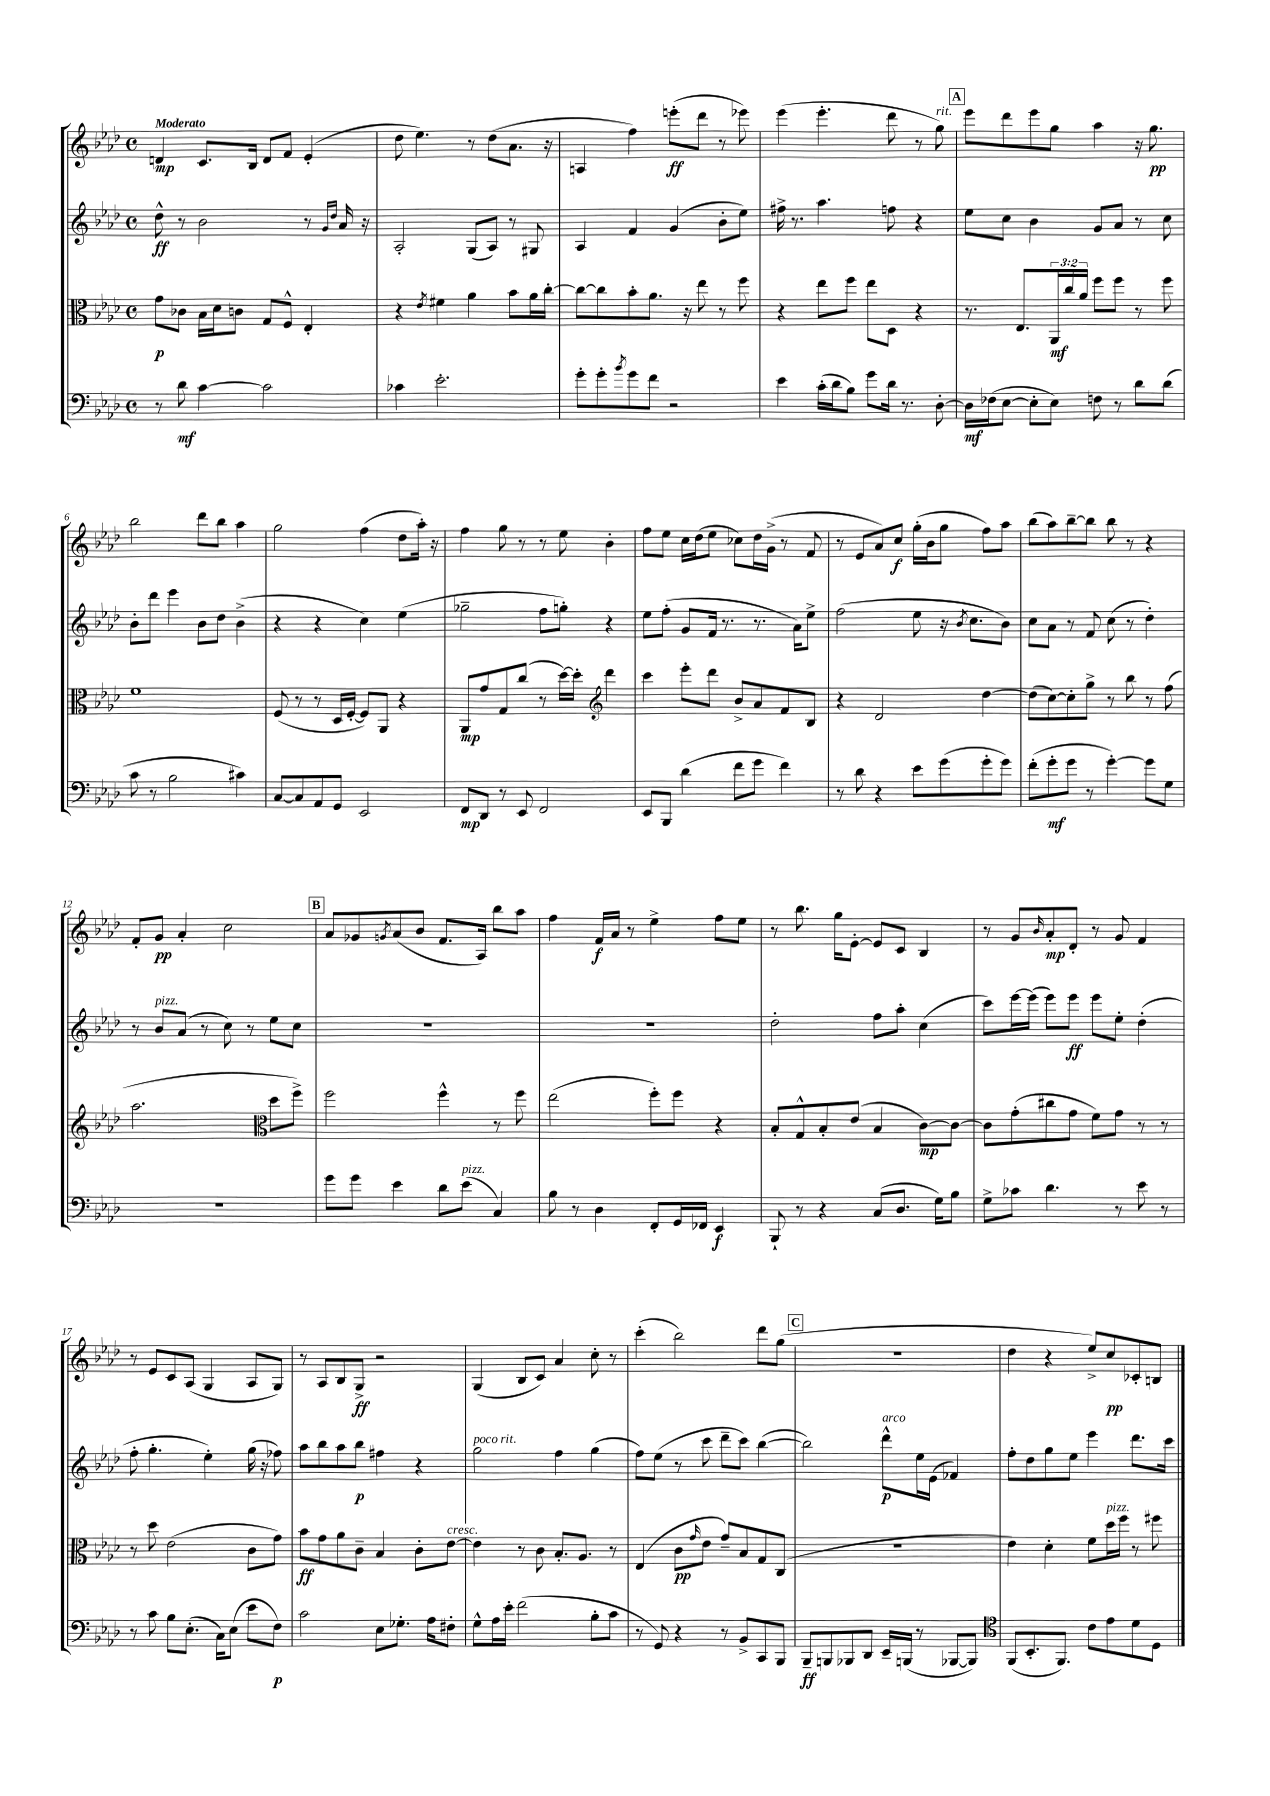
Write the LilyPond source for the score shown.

<<
\new StaffGroup <<
\new Staff = "s0" {
    \clef treble \key aes \major \defaultTimeSignature \time 4/4 \tempo "Moderato"
    d'4\mp c'8. bes16 d'8 f'8 ees'4-.( |
    des''8 ees''4.) r8 des''8( aes'8. r16 |
    a4 f''4) e'''8-.\ff( des'''8 r8 ees'''8) |
    ees'''4( ees'''4.-. des'''8 r8 g''8^\markup { \italic "rit." }) |
    \mark \markup { \box "A" } ees'''8 des'''8 ees'''8 g''8 aes''4 r16 g''8.\pp |
    bes''2 des'''8 bes''8 aes''4 |
    g''2 f''4( des''8 aes''16-.) r16 |
    f''4 g''8 r8 r8 ees''8 bes'4-. |
    f''8 ees''8 c''16 des''16( ees''8 ces''8) des''16 g'16->( r8 f'8 |
    r8 ees'8 aes'8) c''8\f g''16-.( bes'16 g''8 f''8) aes''8 |
    bes''8( aes''8) bes''8~-- bes''8 bes''8 r8 r4 |
    f'8-. g'8\pp aes'4-. c''2 |
    \mark \markup { \box "B" } aes'8 ges'8 \acciaccatura { g'8 } aes'8( bes'8 f'8. aes16) bes''8 aes''8 |
    f''4 f'16\f aes'16 r8 ees''4-> f''8 ees''8 |
    r8 bes''8. g''16 ees'8~-. ees'8 c'8 bes4 |
    r8 g'8 \grace { bes'16 } aes'8-.\mp des'8-. r8 g'8 f'4 |
    r8 ees'8 c'8 aes8( g4 aes8 g8) |
    r8 aes8 bes8 g8->\ff r2 |
    g4( bes8 c'8) aes'4 c''8-. r8 |
    c'''4-.( bes''2) des'''8 g''8( |
    \mark \markup { \box "C" } R1 |
    des''4 r4 ees''8->) c''8\pp ces'8-. b8 \bar "|." |
}
\new Staff = "s1" {
    \clef treble \key aes \major \defaultTimeSignature \time 4/4
    des''8-^\ff r8 bes'2 r8 \grace { g'16 des''16 } aes'16 r16 |
    aes2-. g8( aes8) r8 gis8 |
    aes4 f'4 g'4( bes'8-. ees''8) |
    fis''16-> r8. aes''4. f''8 r4 |
    \mark \markup { \box "A" } ees''8 c''8 bes'4 g'8 aes'8 r8 c''8 |
    bes'8-. des'''8 ees'''4 bes'8 des''8 bes'4->( |
    r4 r4 c''4) ees''4( |
    ges''2-- f''8 g''8-.) r4 |
    ees''8 f''8-.( g'8 f'16 r8. r8. aes'16) ees''8-> |
    f''2( ees''8 r16 \acciaccatura { bes'8 } c''8. bes'8) |
    c''8 aes'8 r8 f'8 c''8( r8 des''4-.) |
    r8 bes'8^\markup { \italic "pizz." } aes'8( r8 c''8) r8 ees''8 c''8 |
    \mark \markup { \box "B" } R1 |
    R1 |
    des''2-. f''8 aes''8-. c''4( |
    c'''8) ees'''16~ ees'''16( ees'''8) ees'''8\ff ees'''8 ees''8-. des''4-.( |
    f''8-. g''4.-. ees''4-.) g''16( r16 fes''8) |
    aes''8 bes''8 aes''8 bes''8\p fis''4 r4 |
    g''2^\markup { \italic "poco rit." } f''4 g''4( |
    f''8) ees''8( r8 c'''8 des'''8-- c'''8) bes''4~( |
    \mark \markup { \box "C" } bes''2) des'''8-^\p^\markup { \italic "arco" } ees''16 ees'16( fes'4) |
    f''8-. des''8 g''8 ees''8 ees'''4 des'''8. c'''16 \bar "|." |
}
\new Staff = "s2" {
    \clef alto \key aes \major \defaultTimeSignature \time 4/4 \override Staff.TupletNumber.text = #tuplet-number::calc-fraction-text
    g'8\p ces'8 bes16 des'16 c'8 g8 f8-^ ees4-. |
    r4 \acciaccatura { ees'8 } fis'4 aes'4 bes'8 aes'16 c''16~-. |
    c''8~ c''8 bes'8-. aes'8. r16 ees''8 r8 f''8 |
    r4 ees''8 f''8 ees''8 des8 r4 |
    \mark \markup { \box "A" } r8. ees8. \tuplet 3/2 { aes,16\mf c''16 aes'16 } f''8 f''8 r8 f''8 |
    f'1 |
    f8( r8 r8 des16 f16~-. f8) aes,8 r4 |
    aes,8\mp g'8 g8 c''8( r8 des''16~) des''16-. \clef treble des'''4 |
    c'''4 ees'''8-. des'''8 bes'8-> aes'8 f'8 bes8 |
    r4 des'2 des''4~ |
    des''8( c''8~) c''8-. g''8-> r8 bes''8 r8 f''8( |
    aes''2. \clef alto des''8 f''8->) |
    \mark \markup { \box "B" } f''2 f''4-^ r8 f''8 |
    ees''2( f''8-.) f''8 r4 |
    bes8-. g8-^ bes8-. ees'8( bes4 c'8~\mp) c'8~ |
    c'8 g'8-.( cis''8 g'8 f'8) g'8 r8 r8 |
    r8 des''8 ees'2( c'8 g'8) |
    bes'8\ff g'8 aes'8 c'8-- bes4 c'8-. ees'8~^\markup { \italic "cresc." } |
    ees'4 r8 c'8 bes8.-. aes8. r8 |
    ees4( c'8\pp \grace { g'16 } ees'8 g'8--) bes8 g8 c8( |
    \mark \markup { \box "C" } R1 |
    ees'4) des'4-. f'8 des''16^\markup { \italic "pizz." } f''16 r8 fis''8 \bar "|." |
}
\new Staff = "s3" {
    \clef bass \key aes \major \defaultTimeSignature \time 4/4
    r8 des'8\mf c'4~ c'2 |
    ces'4 ees'2.-. |
    g'8-. g'8-. \acciaccatura { bes'8 } g'8 f'8 r2 |
    ees'4 c'16-.( des'16 bes8) g'8 des'16 r8. des8~-. |
    \mark \markup { \box "A" } des16\mf fes16( ees8~ ees8-. ees8) f8 r8 des'8 des'8( |
    c'8 r8 bes2 cis'4) |
    c8~ c8 aes,8 g,8 ees,2 |
    f,8\mp des,8 r8 ees,8 f,2 |
    ees,8 bes,,8 des'4( f'8 g'8 f'4) |
    r8 des'8 r4 ees'8 g'8( g'8-. g'8) |
    f'8-.( g'8-.\mf g'8 r8 g'4~-.) g'8 g8 |
    R1 |
    \mark \markup { \box "B" } g'8 g'8 ees'4 des'8 ees'8^\markup { \italic "pizz." }( c4) |
    bes8 r8 des4 f,8-. g,16 fes,16 ees,4\f |
    bes,,8-! r8 r4 c8( des8. g16) bes8 |
    g8-> ces'8 des'4. r8 ees'8 r8 |
    r8 c'8 bes8 ees8.-.( c16) ees8( ees'8 f8\p) |
    c'2 ees8 ges8.-. aes16 fis8-. |
    g8-^ aes16 ees'16-. f'2( bes8-. c'8 |
    r8 g,8) r4 r8 bes,8-> c,8 bes,,8 |
    \mark \markup { \box "C" } bes,,8--\ff b,,8 bes,,8 des,8 ees,16-- b,,16( r8 bes,,8~ bes,,8) |
    \clef tenor f,8( bes,8.-. f,8.) c'8 ees'8 des'8 des8 \bar "|." |
}
>>
>>
